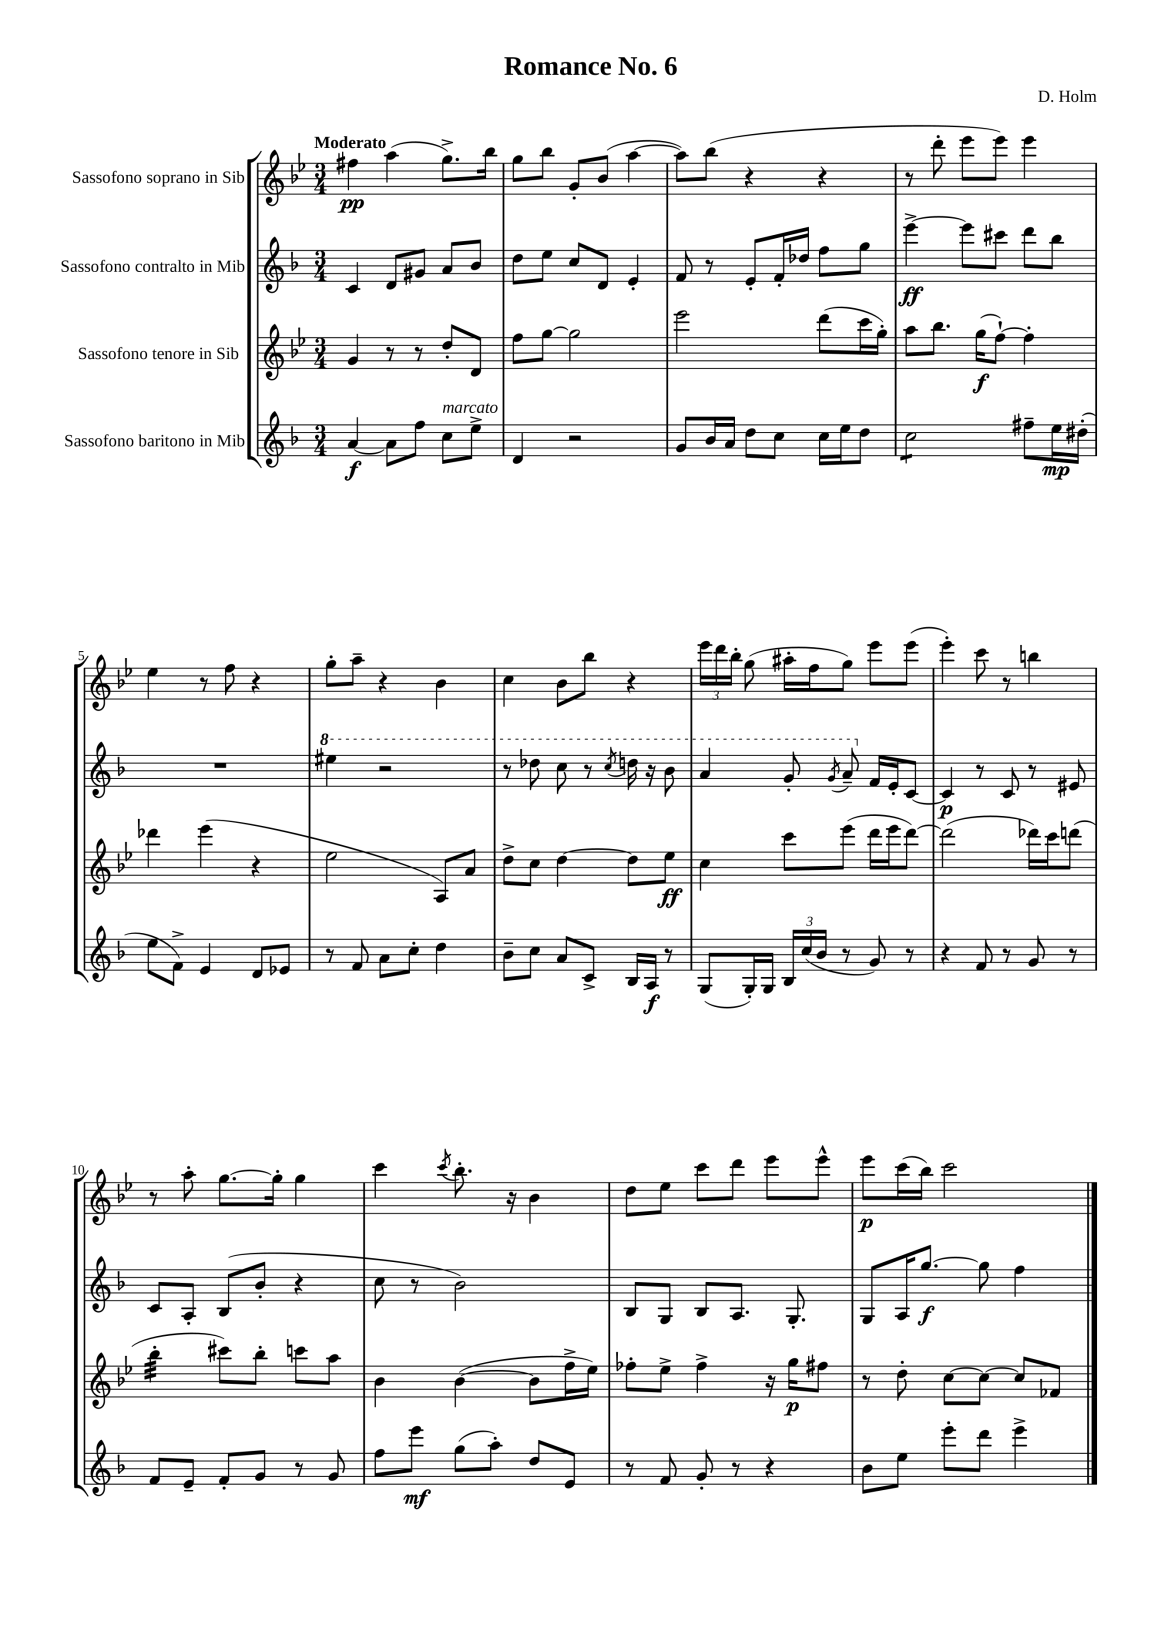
\header { title = "Romance No. 6" composer = "D. Holm" }
<<
\new StaffGroup <<
\new Staff = "s0" \with { instrumentName = "Sassofono soprano in Sib" } {
    \clef treble \key bes \major \numericTimeSignature \time 3/4 \tempo "Moderato"
    \autoBeamOff fis''4\pp a''4( g''8.[->) bes''16] |
    g''8[ bes''8] g'8[-. bes'8]( a''4~ |
    a''8[) bes''8]( r4 r4 |
    r8 d'''8-. ees'''8[ ees'''8]) ees'''4 |
    ees''4 r8 f''8 r4 |
    g''8[-. a''8]-- r4 bes'4 |
    c''4 bes'8[ bes''8] r4 |
    \tuplet 3/2 { ees'''16[ d'''16 bes''16]-. } g''8( ais''16[-. f''16 g''8]) ees'''8[ ees'''8]( |
    ees'''4-.) c'''8 r8 b''4 |
    r8 a''8-. g''8.[~ g''16]-. g''4 |
    c'''4 \acciaccatura { c'''8 } bes''8.-. r16 bes'4 |
    d''8[ ees''8] c'''8[ d'''8] ees'''8[ ees'''8]-^ |
    ees'''8[\p c'''16( bes''16]) c'''2 \bar "|." |
}
\new Staff = "s1" \with { instrumentName = "Sassofono contralto in Mib" } {
    \clef treble \key f \major \numericTimeSignature \time 3/4
    \autoBeamOff c'4 d'8[ gis'8] a'8[ bes'8] |
    d''8[ e''8] c''8[ d'8] e'4-. |
    f'8 r8 e'8[-. f'16-. des''16] f''8[ g''8] |
    e'''4~->\ff e'''8[ cis'''8] d'''8[ bes''8] |
    R2. |
    \ottava #1 eis'''4 r2 |
    r8 des'''8 c'''8 r8 \acciaccatura { c'''8 } d'''16 r16 bes''8 |
    a''4 g''8-. \acciaccatura { g''8 } a''8-- \ottava #0 f'16[ e'16-. c'8]~ |
    c'4\p r8 c'8 r8 eis'8 |
    c'8[ a8]-. bes8[( bes'8]-. r4 |
    c''8 r8 bes'2) |
    bes8[ g8] bes8[ a8.] g8.-. |
    g8[ a16 g''8.]~\f g''8 f''4 \bar "|." |
}
\new Staff = "s2" \with { instrumentName = "Sassofono tenore in Sib" } {
    \clef treble \key bes \major \numericTimeSignature \time 3/4
    \autoBeamOff g'4 r8 r8 d''8[-. d'8] |
    f''8[ g''8]~ g''2 |
    ees'''2 d'''8[( c'''16 g''16]-.) |
    a''8[ bes''8.] g''16[\f( f''8]~-!) f''4-. |
    des'''4 ees'''4( r4 |
    ees''2 a8[) a'8] |
    d''8[-> c''8] d''4~ d''8[ ees''8]\ff |
    c''4 c'''8[ ees'''8]( d'''16[ ees'''16 d'''8]~) |
    d'''2( des'''16[) c'''16 d'''8]( |
    bes''4:32-. cis'''8[) bes''8]-. c'''8[ a''8] |
    bes'4 bes'4~( bes'8[ f''16-> ees''16]) |
    fes''8[-. ees''8]-> fes''4-> r16 g''16[\p fis''8] |
    r8 d''8-. c''8[~ c''8]~ c''8[ fes'8] \bar "|." |
}
\new Staff = "s3" \with { instrumentName = "Sassofono baritono in Mib" } {
    \clef treble \key f \major \numericTimeSignature \time 3/4
    \autoBeamOff a'4~\f a'8[ f''8] c''8[^\markup { \italic "marcato" } e''8]-> |
    d'4 r2 |
    g'8[ bes'16 a'16] d''8[ c''8] c''16[ e''16 d''8] |
    c''2:8 fis''8[-- e''16\mp dis''16]-.( |
    e''8[ f'8]->) e'4 d'8[ ees'8] |
    r8 f'8 a'8[ c''8]-. d''4 |
    bes'8[-- c''8] a'8[ c'8]-> bes16[ a16]\f r8 |
    g8[( g16-.) g16] \tuplet 3/2 { bes16[ c''16( bes'16] } r8 g'8) r8 |
    r4 f'8 r8 g'8 r8 |
    f'8[ e'8]-- f'8[-. g'8] r8 g'8 |
    f''8[ e'''8]\mf g''8[( a''8]-.) d''8[ e'8] |
    r8 f'8 g'8-. r8 r4 |
    bes'8[ e''8] e'''8[-. d'''8] e'''4-> \bar "|." |
}
>>
>>
